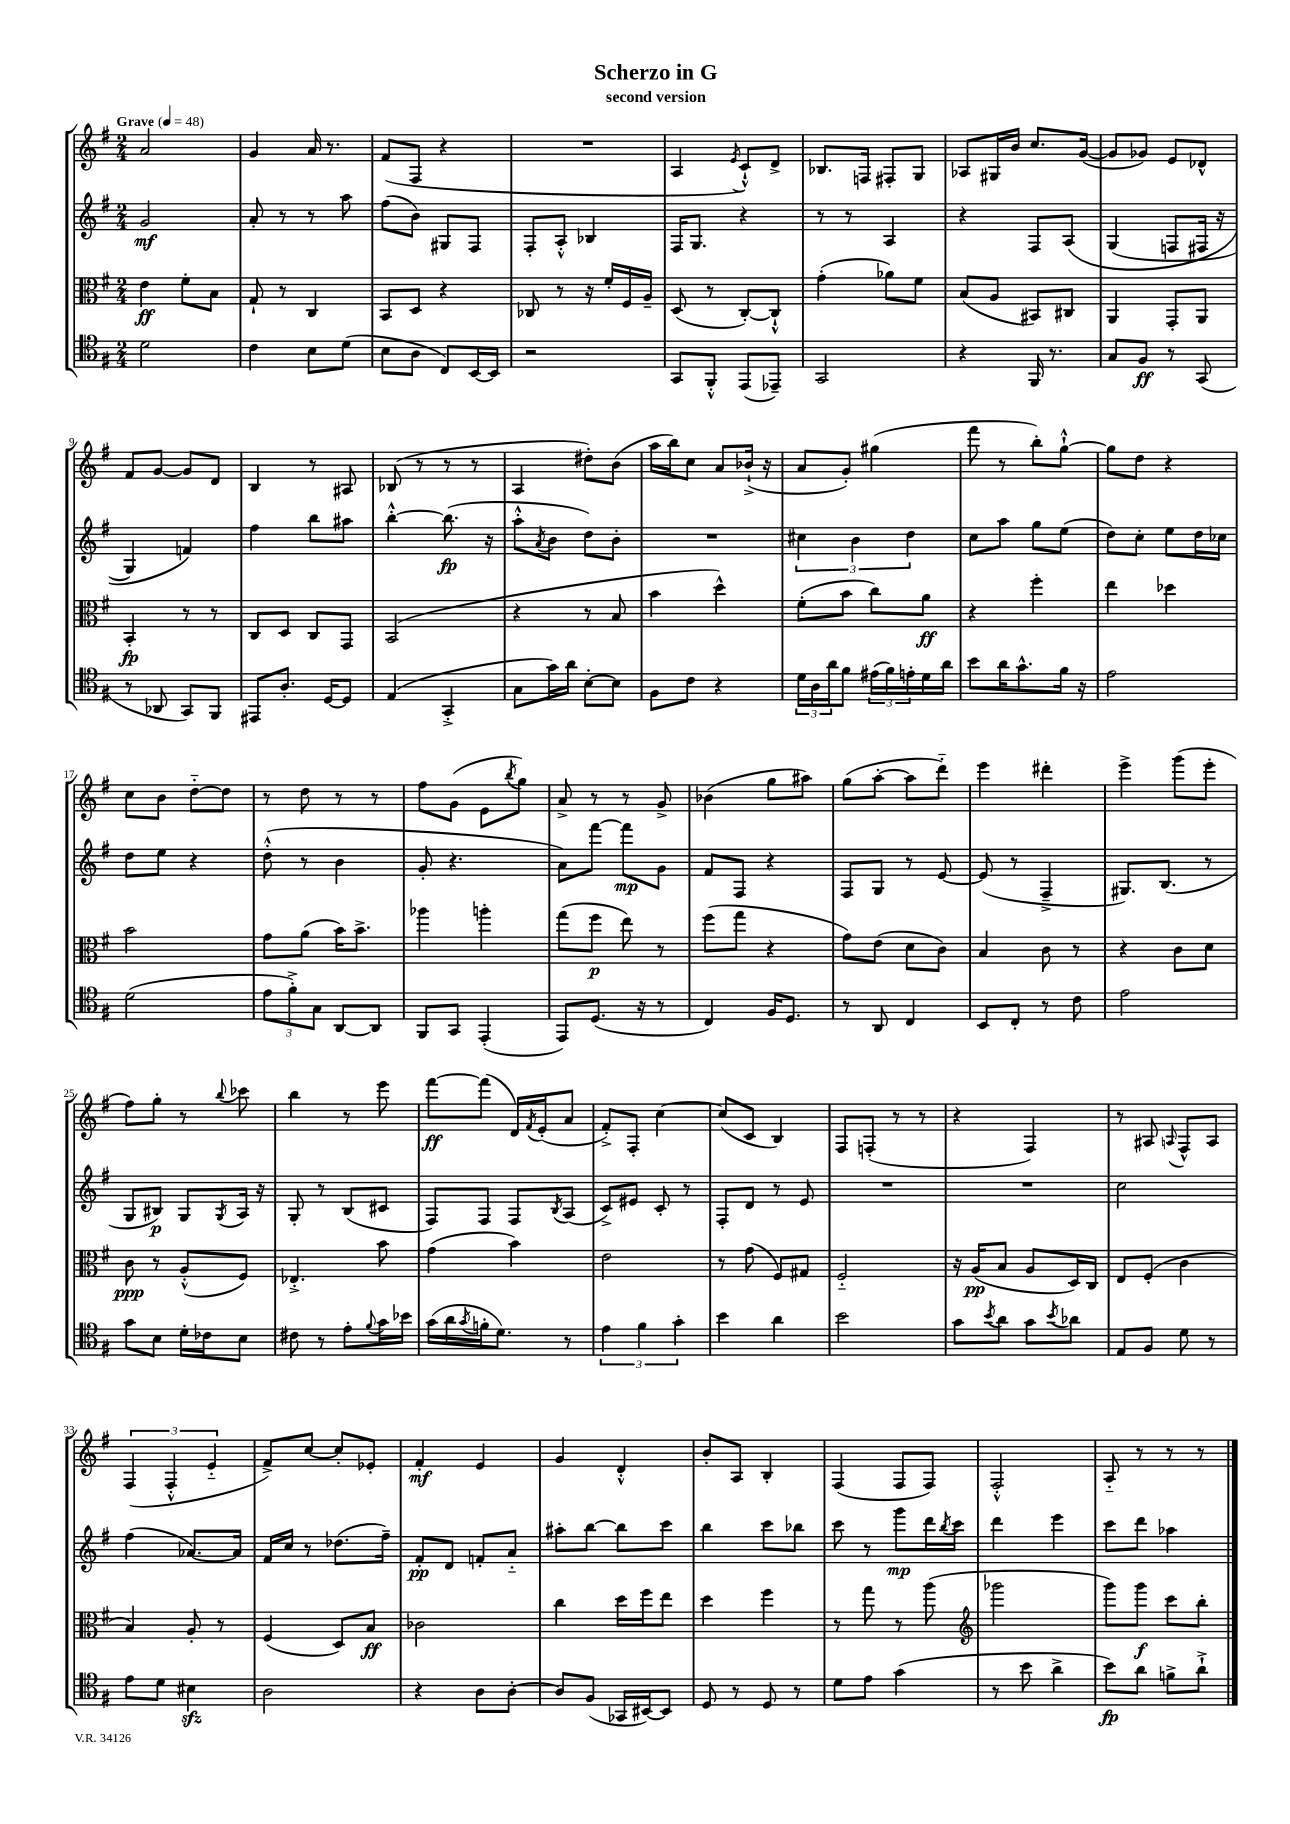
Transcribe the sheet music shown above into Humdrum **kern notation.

**kern	**dynam	**kern	**dynam	**kern	**dynam	**kern	**dynam
*part4	*part4	*part3	*part3	*part2	*part2	*part1	*part1
*staff4	*staff4	*staff3	*staff3	*staff2	*staff2	*staff1	*staff1
*clefC4	*	*clefC3	*	*clefG2	*	*clefG2	*
*k[f#]	*	*k[f#]	*	*k[f#]	*	*k[f#]	*
*M2/4	*	*M2/4	*	*M2/4	*	*M2/4	*
*MM48	*	*MM48	*	*MM48	*	*MM48	*
=1	=1	=1	=1	=1	=1	=1	=1
!	!	!	!	!	!	!LO:TX:a:B:t=Grave	!
2d\	.	4e\	ff	2g/	mf	2a/	.
.	.	8f#'\L	.	.	.	.	.
.	.	8B\J	.	.	.	.	.
=2	=2	=2	=2	=2	=2	=2	=2
4c\	.	8G`/	.	8a'/	.	4g/	.
.	.	8r	.	8r	.	.	.
8B\L	.	4C/	.	8r	.	16a/	.
.	.	.	.	.	.	8.r	.
(8d\J	.	.	.	8aa\	.	.	.
=3	=3	=3	=3	=3	=3	=3	=3
8B\L	.	8BB/L	.	(8ff#\L	.	(8f#/L	.
8A\J	.	8D/J	.	8b\J)	.	8F#/J	.
8C/L)	.	4r	.	8G#X/L	.	4r	.
[16BB/L	.	.	.	8F#/J	.	.	.
16BB/JJ]	.	.	.	.	.	.	.
=4	=4	=4	=4	=4	=4	=4	=4
2r	.	8C-X/	.	8F#'/L	.	2r	.
.	.	8r	.	8A'^^/J	.	.	.
.	.	16r	.	4B-X/	.	.	.
.	.	16f#'/LL	.	.	.	.	.
.	.	16F#/	.	.	.	.	.
.	.	16A~/JJ	.	.	.	.	.
=5	=5	=5	=5	=5	=5	=5	=5
8GG/L	.	(8D/	.	16F#/KL	.	4A/	.
.	.	.	.	8.G/J	.	.	.
8FF#'^^/J	.	8r	.	.	.	.	.
.	.	.	.	.	.	8qe/	.
(8EE/L	.	[8C'/L)	.	4r	.	8c`^^/L)	.
8EE-X~/J)	.	8C`^^/J]	.	.	.	8d^/J	.
=6	=6	=6	=6	=6	=6	=6	=6
2GG/	.	(4g'\	.	8r	.	8.B-X/L	.
.	.	.	.	8r	.	.	.
.	.	.	.	.	.	16Fn/Jk	.
.	.	8a-X\L)	.	4A/	.	8F#X'/L	.
.	.	8f#\J	.	.	.	8G/J	.
=7	=7	=7	=7	=7	=7	=7	=7
4r	.	(8B/L	.	4r	.	8A-X/L	.
.	.	8A/J	.	.	.	16G#X/L	.
.	.	.	.	.	.	16b/JJ	.
16FF#/	.	8BB#X/L)	.	8F#/L	.	8.cc/L	.
8.r	.	.	.	.	.	.	.
.	.	8C#X/J	.	(8A/J	.	.	.
.	.	.	.	.	.	([16g/Jk	.
=8	=8	=8	=8	=8	=8	=8	=8
8G/L	.	4AA/	.	(4G/	.	8g/L]	.
8F#/J	ff	.	.	.	.	8g-X/J)	.
8r	.	8GG'/L	.	8Fn/L	.	8e/L	.
(8GG/	.	8AA/J	.	16F#X/Jk	.	8d-X^^/J	.
.	.	.	.	16r	.	.	.
!!LO:LB:g=z
=9	=9	=9	=9	=9	=9	=9	=9
8r	.	4BB'/	fp	4G/)	.	8f#/L	.
8AA-X/	.	.	.	.	.	[8g/J	.
8GG/L)	.	8r	.	4fn/)	.	8g/L]	.
8FF#/J	.	8r	.	.	.	8d/J	.
=10	=10	=10	=10	=10	=10	=10	=10
8EE#X/L	.	8C/L	.	4ff#\	.	4B/	.
8.A'/J	.	8D/J	.	.	.	.	.
.	.	8C/L	.	8bb\L	.	8r	.
[16D/KL	.	.	.	.	.	.	.
8D/J]	.	8GG/J	.	8aa#X\J	.	8A#X/	.
=11	=11	=11	=11	=11	=11	=11	=11
(4E/	.	(2BB/	.	[4bb'^^\	.	(8B-X/	.
.	.	.	.	.	.	8r	.
4GG'^/	.	.	.	(8.bb\]	fp	8r	.
.	.	.	.	.	.	8r	.
.	.	.	.	16r	.	.	.
=12	=12	=12	=12	=12	=12	=12	=12
8G\L	.	4r	.	8aa'^^\L	.	4A/	.
.	.	.	.	8qa/	.	.	.
16g\L)	.	.	.	8b\J	.	.	.
16a\JJ	.	.	.	.	.	.	.
[8B'\L	.	8r	.	8dd\L)	.	8dd#X'\L)	.
8B\J]	.	8B/	.	8b'\J	.	(8b\J	.
=13	=13	=13	=13	=13	=13	=13	=13
8F#\L	.	4b\	.	2r	.	16aa\LL	.
.	.	.	.	.	.	16bb\J)	.
8c\J	.	.	.	.	.	8cc\J	.
4r	.	4dd^^\)	.	.	.	8a/L	.
.	.	.	.	.	.	(16b-X`^/Jk	.
.	.	.	.	.	.	16r	.
=14	=14	=14	=14	=14	=14	=14	=14
24d\LL	.	(8f#'\L	.	6cc#X\	.	8a/L	.
24A\	.	.	.	.	.	.	.
24a\J	.	.	.	.	.	.	.
8f#\J	.	8b\J	.	.	.	8g'/J)	.
.	.	.	.	6b\	.	.	.
(24e#X\LL	.	8cc\L)	.	.	.	(4gg#X\	.
24f#\)	.	.	.	.	.	.	.
24en'\	.	.	.	6dd\	.	.	.
16d\	.	8a\J	ff	.	.	.	.
16a\JJ	.	.	.	.	.	.	.
=15	=15	=15	=15	=15	=15	=15	=15
8b\L	.	4r	.	8cc\L	.	8fff#\	.
16a\K	.	.	.	8aa\J	.	8r	.
8.g^^\	.	.	.	.	.	.	.
.	.	4ff#'\	.	8gg\L	.	8bb'\L)	.
16f#\Jk	.	.	.	(8ee\J	.	[8gg`^^\J	.
16r	.	.	.	.	.	.	.
=16	=16	=16	=16	=16	=16	=16	=16
2e\	.	4ee\	.	8dd\L)	.	8gg\L]	.
.	.	.	.	8cc'\J	.	8dd\J	.
.	.	4dd-X\	.	8ee\L	.	4r	.
.	.	.	.	16dd\L	.	.	.
.	.	.	.	16cc-X\JJ	.	.	.
!!LO:LB:g=z
=17	=17	=17	=17	=17	=17	=17	=17
(2d\	.	2b\	.	8dd\L	.	8cc\L	.
.	.	.	.	8ee\J	.	8b\J	.
.	.	.	.	4r	.	[8dd\L	.
.	.	.	.	.	.	8dd\J]	.
=18	=18	=18	=18	=18	=18	=18	=18
12e\L	.	8g\L	.	(8dd'^^\	.	8r	.
12f#'^\)	.	.	.	.	.	.	.
.	.	(8a\J	.	8r	.	8dd\	.
12G\J	.	.	.	.	.	.	.
[8AA/L	.	16b\KL)	.	4b\	.	8r	.
.	.	8.b^\J	.	.	.	.	.
8AA/J]	.	.	.	.	.	8r	.
=19	=19	=19	=19	=19	=19	=19	=19
8FF#/L	.	4aa-X\	.	8g'/	.	8ff#\L	.
8GG/J	.	.	.	4.r	.	(8g\J	.
(4EE'/	.	4aan'\	.	.	.	8e\L	.
.	.	.	.	.	.	8qbb/	.
.	.	.	.	.	.	8gg\J)	.
=20	=20	=20	=20	=20	=20	=20	=20
8EE/L)	.	(8gg\L	.	8a\L)	.	8a^/	.
(8.D/J	.	8ff#\J	p	[8fff#\J	.	8r	.
.	.	8ee\)	.	8fff#\L]	mp	8r	.
16r	.	.	.	.	.	.	.
8r	.	8r	.	8g\J	.	8g^/	.
=21	=21	=21	=21	=21	=21	=21	=21
4C/)	.	(8ff#\L	.	8f#/L	.	(4b-X\	.
.	.	8gg\J	.	8F#/J	.	.	.
16F#/KL	.	4r	.	4r	.	8gg\L	.
8.D/J	.	.	.	.	.	.	.
.	.	.	.	.	.	8aa#X\J)	.
=22	=22	=22	=22	=22	=22	=22	=22
8r	.	8g\L)	.	8F#/L	.	(8gg\L	.
8AA/	.	(8e\J	.	8G/J	.	[8aa'\J	.
4C/	.	8d\L	.	8r	.	8aa\L]	.
.	.	8c\J)	.	[8e/	.	8ddd\J)	.
=23	=23	=23	=23	=23	=23	=23	=23
8BB/L	.	4B/	.	(8e/]	.	4eee\	.
8C'/J	.	.	.	8r	.	.	.
8r	.	8c\	.	4F#~^/	.	4ddd#X'\	.
8c\	.	8r	.	.	.	.	.
=24	=24	=24	=24	=24	=24	=24	=24
2e\	.	4r	.	8.G#X/L)	.	4eee^\	.
.	.	.	.	(8.B/J	.	.	.
.	.	8c\L	.	.	.	(8ggg\L	.
.	.	8d\J	.	8r	.	8eee'\J	.
!!LO:LB:g=z
=25	=25	=25	=25	=25	=25	=25	=25
8g\L	.	8c\	ppp	8G/L	.	8ff#\L)	.
8B\J	.	8r	.	8B#X/J)	p	8gg'\J	.
16d'\LL	.	(8A'^^/L	.	8G/L	.	8r	.
16c-X\J	.	.	.	.	.	.	.
.	.	.	.	8qG/	.	8qqbb/	.
8B\J	.	8F#/J)	.	16A/Jk	.	8ccc-X\	.
.	.	.	.	16r	.	.	.
=26	=26	=26	=26	=26	=26	=26	=26
8c#X\	.	4.E-X'^/	.	8G'/	.	4bb\	.
8r	.	.	.	8r	.	.	.
8e'\L	.	.	.	(8B/L	.	8r	.
8qqf#/	.	.	.	.	.	.	.
16g\L	.	8b\	.	8c#X/J	.	8eee\	.
16b-X\JJ	.	.	.	.	.	.	.
=27	=27	=27	=27	=27	=27	=27	=27
(16g\LL	.	(4g\	.	8F#/L)	.	[8fff#\L	ff
16a\	.	.	.	.	.	.	.
8qg/	.	.	.	.	.	.	.
16fn'\J	.	.	.	8F#/J	.	(8fff#\J]	.
8.d\J)	.	.	.	.	.	.	.
.	.	4b\)	.	8F#/L	.	16d/LL)	.
.	.	.	.	.	.	8qf#/	.
.	.	.	.	.	.	(16e'/J	.
.	.	.	.	8qB/	.	.	.
8r	.	.	.	(8A/J	.	8a/J	.
=28	=28	=28	=28	=28	=28	=28	=28
6e\	.	2e\	.	8c^/L)	.	8f#'^/L)	.
.	.	.	.	8e#X/J	.	8F#'/J	.
6f#\	.	.	.	.	.	.	.
.	.	.	.	8c'/	.	[4cc\	.
6g'\	.	.	.	.	.	.	.
.	.	.	.	8r	.	.	.
=29	=29	=29	=29	=29	=29	=29	=29
4b\	.	8r	.	8F#'/L	.	(8cc/L]	.
.	.	(8g\	.	8d/J	.	8c/J	.
4a\	.	8F#/L)	.	8r	.	4B/)	.
.	.	8G#X/J	.	8e/	.	.	.
=30	=30	=30	=30	=30	=30	=30	=30
2b\	.	2F#/	.	2r	.	8F#/L	.
.	.	.	.	.	.	(8Fn'/J	.
.	.	.	.	.	.	8r	.
.	.	.	.	.	.	8r	.
=31	=31	=31	=31	=31	=31	=31	=31
8g\L	.	16r	.	2r	.	4r	.
.	.	(16A/KL	pp	.	.	.	.
8qb/	.	.	.	.	.	.	.
8a\J	.	8B/J	.	.	.	.	.
8g\L	.	8A/L	.	.	.	4F#/)	.
8qb/	.	.	.	.	.	.	.
8a-X\J	.	16D/L)	.	.	.	.	.
.	.	16C/JJ	.	.	.	.	.
=32	=32	=32	=32	=32	=32	=32	=32
8E/L	.	8E/L	.	2cc\	.	8r	.
8F#/J	.	(8F#'/J	.	.	.	8A#X/	.
.	.	.	.	.	.	8qqAn/	.
8d\	.	4c\	.	.	.	8F#^^/L	.
8r	.	.	.	.	.	8A/J	.
!!LO:LB:g=z
=33	=33	=33	=33	=33	=33	=33	=33
8e\L	.	4B/)	.	(4ff#\	.	(6F#/	.
8d\J	.	.	.	.	.	.	.
.	.	.	.	.	.	6F#'^^/	.
4B#Xzz\	.	8A'/	.	[8.a-X/L)	.	.	.
.	.	.	.	.	.	6e/	.
.	.	8r	.	.	.	.	.
.	.	.	.	16a-/Jk]	.	.	.
=34	=34	=34	=34	=34	=34	=34	=34
2A\	.	(4F#/	.	16f#/LL	.	8f#^/L)	.
.	.	.	.	16cc/JJ	.	.	.
.	.	.	.	8r	.	[8cc/J	.
.	.	8D/L)	.	(8.dd-X\L	.	8cc'/L]	.
.	.	8B/J	ff	.	.	8e-X'/J	.
.	.	.	.	16ff#~\Jk)	.	.	.
=35	=35	=35	=35	=35	=35	=35	=35
4r	.	2c-X\	.	8f#'/L	pp	4f#'/	mf
.	.	.	.	8d/J	.	.	.
8A\L	.	.	.	8fn'/L	.	4e/	.
[8A'\J	.	.	.	8a/J	.	.	.
=36	=36	=36	=36	=36	=36	=36	=36
8A/L]	.	4cc\	.	8aa#X'\L	.	4g/	.
(8F#/J	.	.	.	[8bb\J	.	.	.
16GG-X/LL	.	16dd\LL	.	8bb\L]	.	4d'^^/	.
[16BB#X/J)	.	16ff#\J	.	.	.	.	.
8BB#/J]	.	8ee\J	.	8ccc\J	.	.	.
=37	=37	=37	=37	=37	=37	=37	=37
8D/	.	4dd\	.	4bb\	.	8b'/L	.
8r	.	.	.	.	.	8A/J	.
8D/	.	4ff#\	.	8ccc\L	.	4B'/	.
8r	.	.	.	8bb-X\J	.	.	.
=38	=38	=38	=38	=38	=38	=38	=38
8d\L	.	8r	.	8ccc\	.	(4F#/	.
8e\J	.	8gg\	.	8r	.	.	.
(4g\	.	8r	.	8ggg\L	mp	8F#/L	.
.	.	(8aa\	.	16ddd\L	.	8F#/J)	.
.	.	.	.	8qbb/	.	.	.
.	.	.	.	16ccc\JJ	.	.	.
=39	=39	=39	=39	=39	=39	=39	=39
*	*	*clefG2	*	*	*	*	*
8r	.	2ggg-X\	.	4ddd\	.	2F#'^^/	.
8b\	.	.	.	.	.	.	.
4a^\	.	.	.	4eee\	.	.	.
=40	=40	=40	=40	=40	=40	=40	=40
8b\L)	fp	8ggg\L)	.	8ccc\L	.	8A/	.
8a\J	.	8ggg\J	f	8ddd\J	.	8r	.
8fn^\L	.	8ccc\L	.	4aa-X\	.	8r	.
8a`^\J	.	8bb'\J	.	.	.	8r	.
==	==	==	==	==	==	==	==
*-	*-	*-	*-	*-	*-	*-	*-
